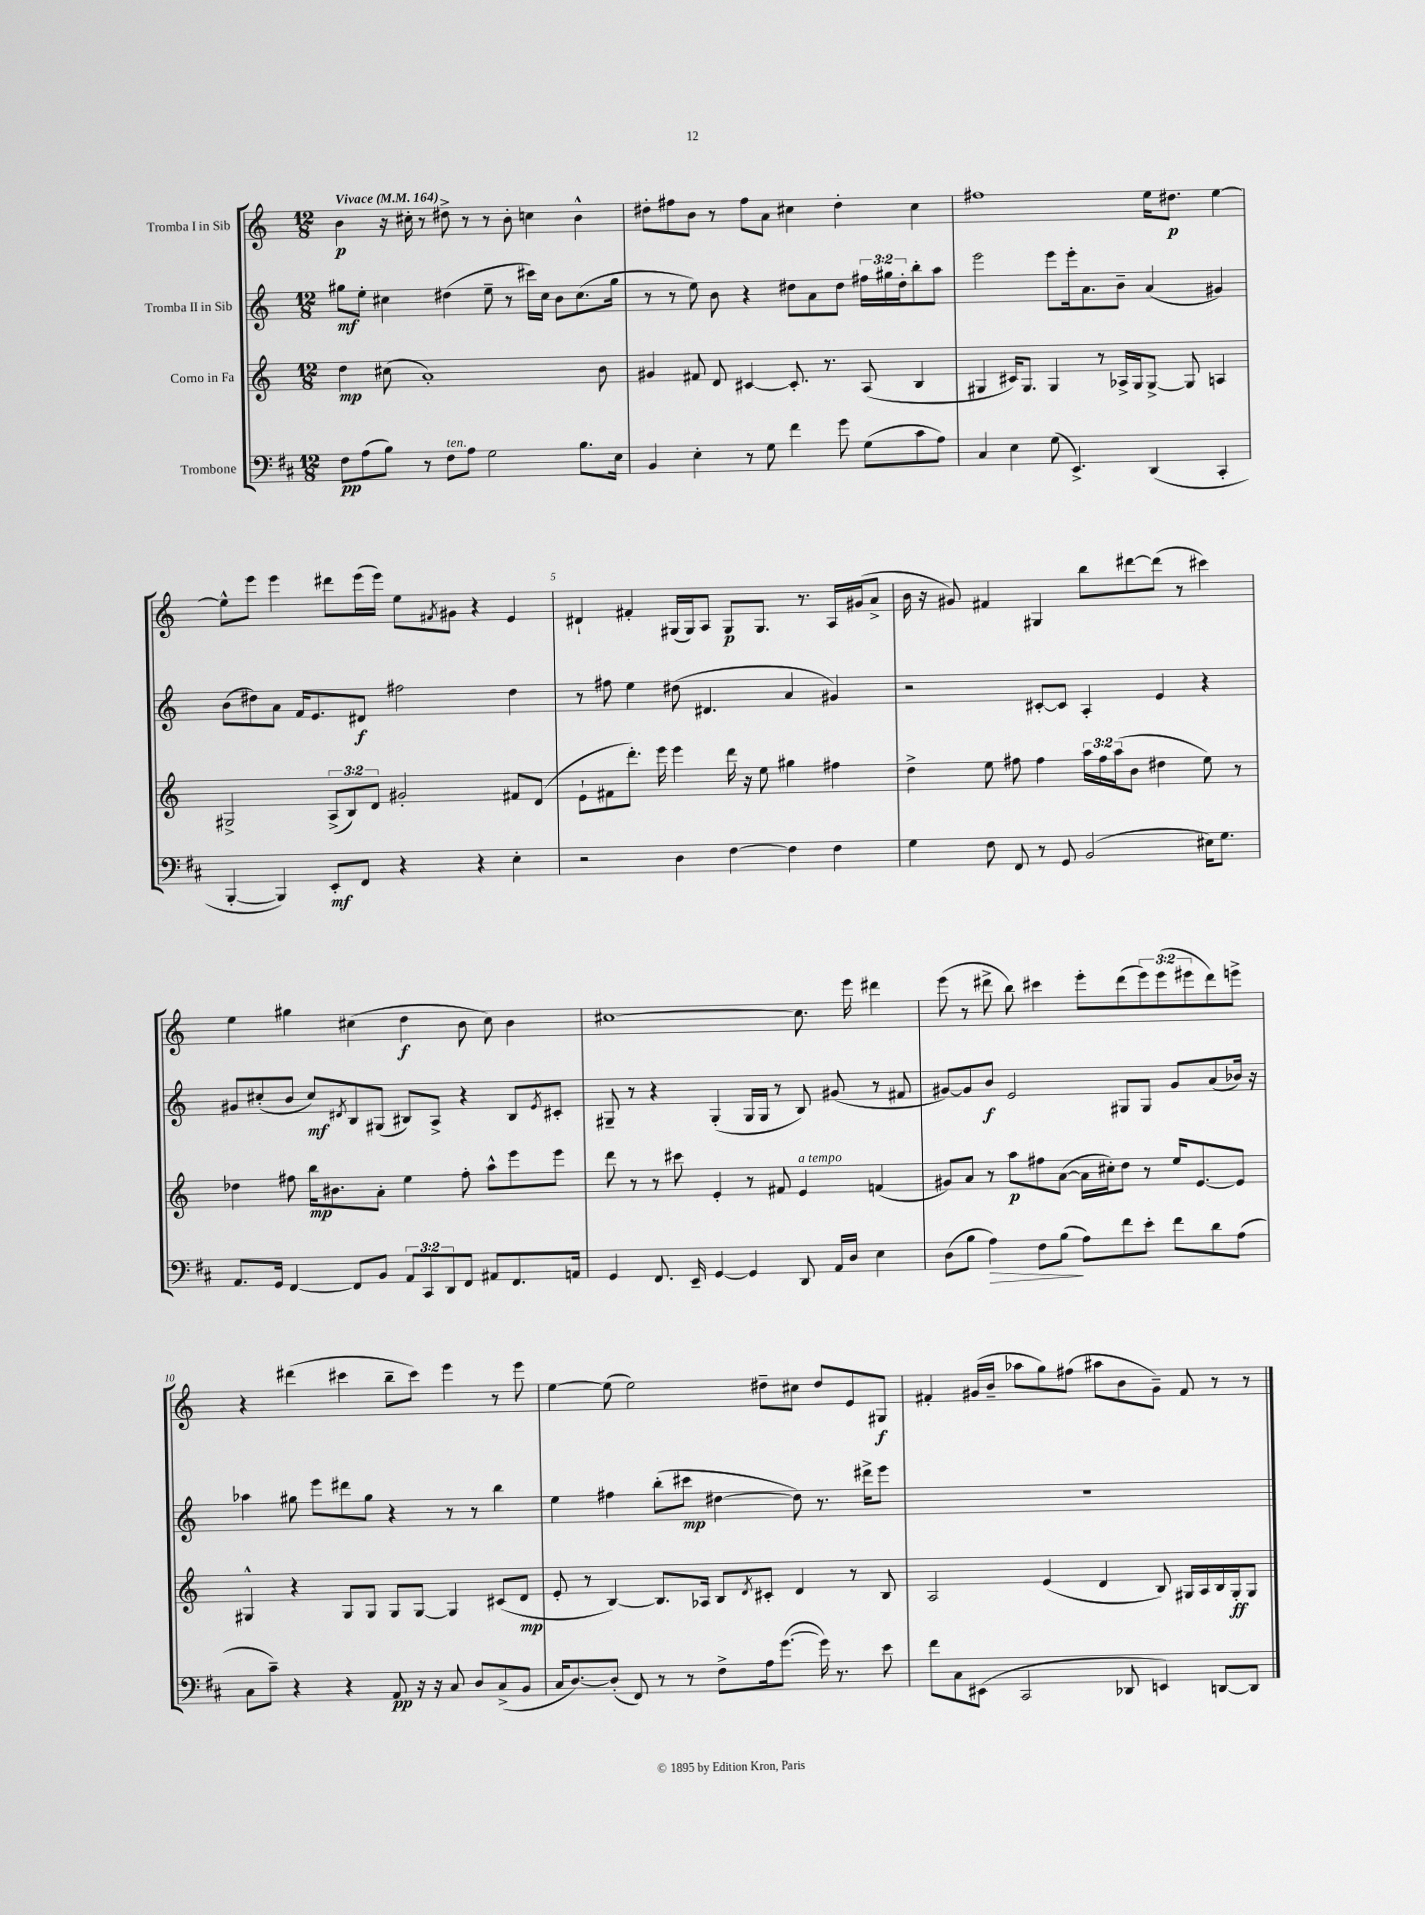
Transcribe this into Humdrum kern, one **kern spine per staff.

**kern	**kern	**kern	**kern
*staff4	*staff3	*staff2	*staff1
*clefF4	*clefG2	*clefG2	*clefG2
*k[f#c#]	*k[]	*k[]	*k[]
*M12/8	*M12/8	*M12/8	*M12/8
*MM164	*MM164	*MM164	*MM164
8F#\L	4dd\	8gg#\L	4b\
(8A\	.	8ee'\J	.
8B\J)	(8cc#\	4cc#\	16r
.	.	.	16cc#'\
8r	1a')	.	8r
8F#\L	.	(4dd#\	8dd#^\
8A\J	.	.	8r
2G\	.	8ee~\	8r
.	.	8r	8b'\
.	.	16ccc#\LL)	4cc\
.	.	16cc#\JJ	.
.	.	8b\L	.
8.B\L	.	(8.cc#\	4b^^\
.	8b\	.	.
16E\Jk	.	16gg#\Jk	.
=	=	=	=
4BB/	4g#/	8r	8dd#'\L
.	.	8r	8ff#\
4E'\	8f#/	8ee\)	8b\J
.	8d/	8b\	8r
8r	[4c#/	4r	8ff#\L
8G\	.	.	8a\J
4f#\	8.c#'/]	8dd#\L	4cc#\
.	.	8a\	.
.	8.r	.	.
8g\	.	8dd#\J	4dd#'\
(8G\L	(8A/	24ff#\LL	.
.	.	24gg#\	.
.	.	24dd#'\J	.
8c#\	4B/	8bb'\	4cc#\
8A\J)	.	8aa\J	.
=	=	=	=
4C#/	4G#/	2eee\	1ff#
4E\	16c#/LK)	.	.
.	8.G#/J	.	.
(8G\	4G#/	8eee\L	.
4.EE^/)	.	16eee'\k	.
.	.	8.a\	.
.	8r	.	.
.	16A-^/LL	8b~\J	.
.	16G#/J	.	.
(4DD/	[8G#^/J	(4a/	16ee\LK
.	.	.	8.dd#\J
.	8G#/]	.	.
4CC#'/	4A/	4g#/)	[4ee\
=	=	=	=
[4BBB'/	2G#^/	(8b\L	8ee^^\]L
.	.	8dd#\)	8eee\J
4BBB/])	.	8a\J	4eee\
.	.	16f/LK	.
.	.	8.e/	.
8EE'/L	(12A^/L	.	8ddd#\L
.	12B/)	.	.
8FF#/J	.	8d#/J	(16eee\L
.	12d/J	.	.
.	.	.	16eee\JJ)
4r	2g#'/	2ff#\	8ee\L
.	.	.	8qf#/
.	.	.	8g#\J
4r	.	.	4r
4E'\	8f#/L	4dd#\	4e/
.	(8d/J	.	.
=	=	=	=
2r	8e`\L	8r	4d#`/
.	8f#\	8ff#\	.
.	8.ddd'\J)	4ee\	4f#'/
.	16eee\	.	.
4D\	4eee\	(8dd#\	(16G#/LL
.	.	.	16G#/J)
.	.	4.d#/	8A/J
[4F#\	16ddd\	.	8G#/L
.	16r	.	.
.	8ee\	.	8.G#/J
4F#\]	4gg#\	4a/	.
.	.	.	8.r
4F#\	4ff#\	4g#/)	16A/LL
.	.	.	(16g#/J
.	.	.	8a^/J
=	=	=	=
4G\	4dd^\	2r	16b\
.	.	.	16r
.	.	.	8g#/)
8F#\	8ee\	.	4f#/
8FF#/	8ff#\	.	.
8r	4ff#\	[8c#'/L	4G#/
8GG/	.	8c#/]J	.
(2BB/	24aa\LL	4A'/	8bb\L
.	24ff#\	.	.
.	(24aa\J	.	.
.	8b\J	.	[8ddd#\
.	4dd#\	4e/	(8ddd#\]J
.	.	.	8r
16E#\LK)	8ee\)	4r	4ccc#\)
8.G\J	.	.	.
.	8r	.	.
=	=	=	=
8.AA/L	4dd-\	8g#/L	4ee\
.	.	(8cc#'/	.
16GG/Jk	.	.	.
[4FF#/	8ff#\	8b/J	4gg#\
.	16bb\LK	8cc#/L)	.
.	8.b#\	.	.
.	.	8qd#/	.
8FF#/]L	.	8B/	(4cc#\
8BB/J	8a'\J	(8G#/J	.
12AA/L	4ee\	8B#/L)	4dd\
12CC#/	.	.	.
.	.	8A^/J	.
12DD/	.	.	.
8FF#/J	8ff#'\	4r	8b\
8AA#/L	8aa^^\L	.	8cc#\)
8.FF#/	8eee\	8B#/L	4b\
.	.	8qe/	.
.	8eee\J	8c#'/J	.
16AA/Jk	.	.	.
=	=	=	=
4GG/	8ddd\	8G#~/	[1cc#
.	8r	8r	.
8.FF#/	8r	4r	.
.	8ccc#\	.	.
16EE~/	.	.	.
[4GG/	4e'/	(4G#'/	.
4GG/]	8r	16G#/LL	.
.	.	16G#/JJ	.
.	8f#/	8r	.
8DD/	4e/	8B/)	8.cc#\]
16AA/LL	.	(8g#/	.
16D/JJ	.	.	16eee\
4E\	(4f/	8r	4ddd#\
.	.	8f#/	.
=	=	=	=
(8D\L	8g#/L)	[8g#/L)	(8eee\
8B\J	8a/J	8g#/]	8r
4A\)	8r	8b/J	8ddd#^\
.	8aa\L	2e/	8bb\)
8F#\L	8ff#\	.	4ccc#\
(8B\J	([8a\J	.	.
8A\L)	16a\]LL	.	8eee'\L
.	16cc#'\J)	.	.
8f#\	8dd\J	8G#/L	(8ddd#\
8e'\J	8r	8G#/J	12eee\)
.	.	.	(12eee\
8f#\L	16ee/LK	8g#/L	.
.	.	.	12eee#\
.	[8.e/	.	.
8d\	.	(8a/	8ddd#\)
(8A\J	8e/]J	16b-/Jk)	8eee^\J
.	.	16r	.
=	=	=	=
8C#\L	4G#^^/	4aa-\	4r
8c#~\J)	.	.	.
4r	4r	8gg#\	(4ddd#\
.	.	8eee\L	.
4r	8G#/L	8ddd#\	4ccc#\
.	8G#/J	8gg#\J	.
8AA/	8G#/L	4r	8bb~\L
16r	[8G#/J	.	8ccc#\J)
16r	.	.	.
8C#/	4G#/]	8r	4eee\
8D/L	.	8r	.
(8C#^/	(8c#/L	4bb\	8r
8BB/J	8d/J	.	8eee\
=	=	=	=
16C#/LK	8e'/	4ee\	[4ee\
[8.D/)	.	.	.
.	8r	.	.
(8D'/]J	[4B/)	4ff#\	(8ee\]
8FF#/)	.	.	2ee\)
8r	8.B/]L	(8bb'\L	.
8r	.	8ccc#\J	.
.	16A-/Jk	.	.
8F#^\L	8B/L	[4dd#\	.
.	8qd/	.	.
16A\k	8c#'/J	.	8dd#~\L
([8.g\J	.	.	.
.	4d/	8dd#\])	8cc#\J
16g\])	.	8.r	8dd#/L
8.r	.	.	.
.	8r	.	8e/
.	.	16ddd#^\LK	.
8e\	8B/	8eee\J	8G#/J
=	=	=	=
8f#\L	2A/	1.r	4f#'/
8C#\	.	.	.
(8EE#\J	.	.	(16g#/LL
.	.	.	16b~/JJ
2CC#/	.	.	8aa-\L
.	(4e/	.	8gg\)
.	.	.	(8ff#\J
.	4d/	.	8aa#\L
8DD-/	.	.	8b\
4EE/)	8B/)	.	8g#~\J)
.	16G#/LL	.	8f#/
.	16A/	.	.
[8DD/L	16B/	.	8r
.	16G#'/J	.	.
8DD/]J	8G#/J	.	8r
==	==	==	==
*-	*-	*-	*-
